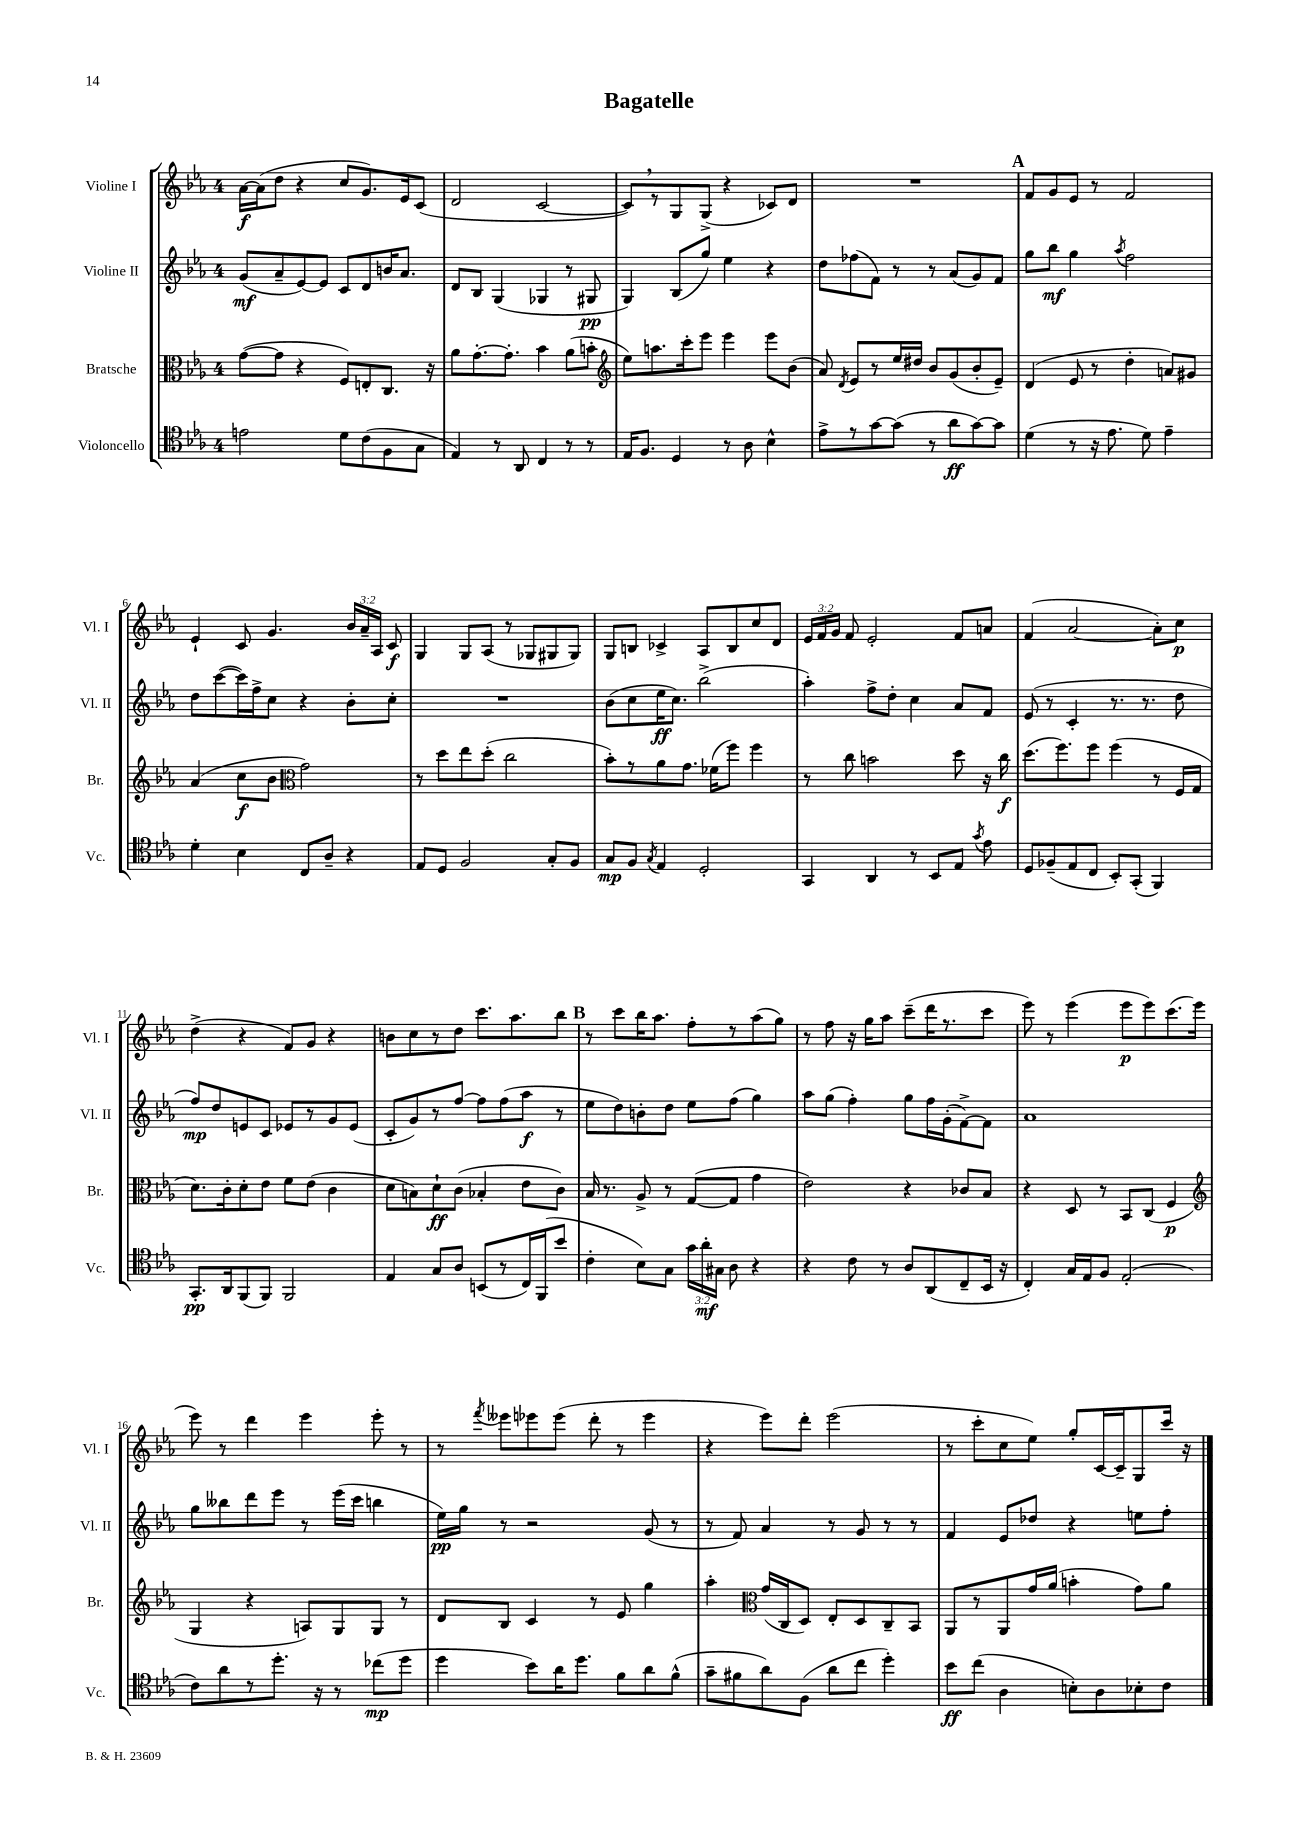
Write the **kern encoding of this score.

**kern	**dynam	**kern	**dynam	**kern	**dynam	**kern	**dynam
*part4	*part4	*part3	*part3	*part2	*part2	*part1	*part1
*staff4	*staff4	*staff3	*staff3	*staff2	*staff2	*staff1	*staff1
*I"Violoncello	*	*I"Bratsche	*	*I"Violine II	*	*I"Violine I	*
*I'Vc.	*	*I'Br.	*	*I'Vl. II	*	*I'Vl. I	*
*clefC4	*	*clefC3	*	*clefG2	*	*clefG2	*
*k[b-e-a-]	*	*k[b-e-a-]	*	*k[b-e-a-]	*	*k[b-e-a-]	*
*M4/4	*	*M4/4	*	*M4/4	*	*M4/4	*
=1	=1	=1	=1	=1	=1	=1	=1
2en\	.	([8g\L	.	(8g/L	mf	[16a-\LL	f
.	.	.	.	.	.	(16a-\J]	.
.	.	8g\J]	.	8a-~/	.	8dd\J	.
.	.	4r	.	[8e-/)	.	4r	.
.	.	.	.	8e-/J]	.	.	.
8d\L	.	8F/L)	.	8c/L	.	8cc/L	.
(8c\	.	8En'/	.	8d/	.	8.g/)	.
8F\	.	8.C/J	.	16bn/K	.	.	.
.	.	.	.	8.a-/J	.	16e-/k	.
8G\J	.	.	.	.	.	(8c/J	.
.	.	16r	.	.	.	.	.
=2	=2	=2	=2	=2	=2	=2	=2
4E-/)	.	8a-\L	.	8d/L	.	2d/	.
.	.	[8.g'\	.	8B-/J	.	.	.
8r	.	.	.	(4G/	.	.	.
.	.	8.g'\J]	.	.	.	.	.
8AA-/	.	.	.	.	.	.	.
4C/	.	4b-\	.	4G-X/	.	[2c/	.
8r	.	(8a-\L	.	8r	.	.	.
8r	.	8bn'\J	.	8G#X/	pp	.	.
=3	=3	=3	=3	=3	=3	=3	=3
*	*	*clefG2	*	*	*	*	*
16E-/KL	.	8ee-\L)	.	4G/)	.	8c,/L])	.
8.F/J	.	.	.	.	.	.	.
.	.	8.aan\	.	.	.	8r	.
4D/	.	.	.	(8B-/L	.	8G/	.
.	.	16ccc'\k	.	.	.	.	.
.	.	8eee-\J	.	8gg/J)	.	(8G^/J	.
8r	.	4eee-\	.	4ee-\	.	4r	.
8A-\	.	.	.	.	.	.	.
4B-^^\	.	8eee-\L	.	4r	.	8c-X/L)	.
.	.	(8b-\J	.	.	.	8d/J	.
=4	=4	=4	=4	=4	=4	=4	=4
8e-^\L	.	8a-/)	.	8dd\L	.	1r	.
.	.	8qd/	.	.	.	.	.
8r	.	8e-/L	.	(8ff-X\	.	.	.
[8g\	.	8r	.	8f\J)	.	.	.
(8g\J]	.	16ee-/L	.	8r	.	.	.
.	.	16dd#X/JJ	.	.	.	.	.
8r	.	8b-/L	.	8r	.	.	.
8a-\L	ff	(8g/	.	(8a-/L	.	.	.
[8g\)	.	8b-'/	.	8g/)	.	.	.
8g\J]	.	8e-~/J)	.	8f/J	.	.	.
!!LO:REH:place=s1:t=A
=5	=5	=5	=5	=5	=5	=5	=5
(4d\	.	(4d/	.	8gg\L	.	8f/L	.
.	.	.	.	8bb-\J	mf	8g/	.
8r	.	8e-/	.	4gg\	.	8e-/J	.
16r	.	8r	.	.	.	8r	.
8.e-\	.	.	.	.	.	.	.
.	.	.	.	8qaa-/	.	.	.
.	.	4dd'\	.	2ff\	.	2f/	.
8d\)	.	.	.	.	.	.	.
4e-~\	.	8an/L)	.	.	.	.	.
.	.	8g#X/J	.	.	.	.	.
!!LO:LB:g=z
=6	=6	=6	=6	=6	=6	=6	=6
4d'\	.	(4a-/	.	8dd\L	.	4e-`/	.
.	.	.	.	([8ccc\	.	.	.
4B-\	.	8cc\L	f	16ccc\L])	.	8c/	.
.	.	.	.	16ff^\J	.	.	.
.	.	8b-\J	.	8cc\J	.	4.g/	.
*	*	*clefC3	*	*	*	*	*
8C/L	.	2g\)	.	4r	.	.	.
8A-~/J	.	.	.	.	.	.	.
4r	.	.	.	8b-'\L	.	24b-/LL	.
.	.	.	.	.	.	24a-~/	.
.	.	.	.	.	.	24A-/JJ	.
.	.	.	.	8cc'\J	.	8c/	f
=7	=7	=7	=7	=7	=7	=7	=7
8E-/L	.	8r	.	1r	.	4G/	.
8D/J	.	8dd\L	.	.	.	.	.
2F/	.	8ee-\	.	.	.	8G/L	.
.	.	(8dd'\J	.	.	.	(8A-/J	.
.	.	2cc\	.	.	.	8r	.
.	.	.	.	.	.	8G-X/L	.
8G'/L	.	.	.	.	.	8G#X/	.
8F/J	.	.	.	.	.	8G#/J)	.
=8	=8	=8	=8	=8	=8	=8	=8
8G/L	mp	8b-'\L)	.	(8b-\L	.	8G/L	.
8F/J	.	8r	.	8cc\	.	8Bn/J	.
8qG/	.	.	.	.	.	.	.
4E-/	.	8a-\	.	16ee-\K	ff	4c-X^/	.
.	.	.	.	8.cc\J)	.	.	.
.	.	8.g\J	.	.	.	.	.
2D'/	.	.	.	(2bb-^\	.	8A-/L	.
.	.	(16f-X\KL	.	.	.	.	.
.	.	8ff\J)	.	.	.	8B/	.
.	.	4ff\	.	.	.	8cc/	.
.	.	.	.	.	.	8d/J	.
=9	=9	=9	=9	=9	=9	=9	=9
4GG/	.	8r	.	4aa-'\)	.	24e-/LL	.
.	.	.	.	.	.	24f/	.
.	.	.	.	.	.	24g/JJ	.
.	.	8cc\	.	.	.	8f/	.
4AA-/	.	2bn\	.	8ff^\L	.	2e-'/	.
.	.	.	.	8dd'\J	.	.	.
8r	.	.	.	4cc\	.	.	.
8BB-/L	.	.	.	.	.	.	.
8E-/J	.	8dd\	.	8a-/L	.	8f/L	.
8qg/	.	.	.	.	.	.	.
8e-\	.	16r	.	8f/J	.	8an/J	.
.	.	16cc\	f	.	.	.	.
=10	=10	=10	=10	=10	=10	=10	=10
8D/L	.	(8.dd\L	.	(8e-/	.	(4f/	.
(8F-X~/	.	.	.	8r	.	.	.
.	.	8.ff\)	.	.	.	.	.
8E-/	.	.	.	4c'/	.	[2a-/	.
8C/J	.	8ff\J	.	.	.	.	.
8BB-'/L)	.	(4ff\	.	8.r	.	.	.
(8GG'/J	.	.	.	.	.	.	.
.	.	.	.	8.r	.	.	.
4FF/)	.	8r	.	.	.	8a-'\L])	.
.	.	16F/LL	.	8dd\	.	8cc\J	p
.	.	16G/JJ	.	.	.	.	.
!!LO:LB:g=z
=11	=11	=11	=11	=11	=11	=11	=11
8.GG'/L	pp	8.d\L)	.	8ff/L)	mp	(4dd^\	.
.	.	.	.	8dd/	.	.	.
16AA-/k	.	16c'\k	.	.	.	.	.
(8FF/	.	8d'\	.	8en/	.	4r	.
8FF/J)	.	8e-\J	.	8c/J	.	.	.
2FF/	.	8f\L	.	8e-X/L	.	8f/L)	.
.	.	(8e-\J	.	8r	.	8g/J	.
.	.	4c\	.	8g/	.	4r	.
.	.	.	.	(8e-/J	.	.	.
=12	=12	=12	=12	=12	=12	=12	=12
4E-/	.	8d\L	.	8c'/L	.	8bn\L	.
.	.	8Bn\)	.	8g/)	.	8cc\	.
8G/L	.	8d`\	ff	8r	.	8r	.
8A-/J	.	(8c\J	.	[8ff/J	.	8dd\J	.
(8BBn/L	.	4B-X'/	.	8ff\L]	.	8.ccc\L	.
8r	.	.	.	(8ff\	.	.	.
.	.	.	.	.	.	8.aa-\	.
16C/L)	.	8e-\L	.	8aa-\J	f	.	.
(16FF/J	.	.	.	.	.	.	.
8b-/J	.	8c\J)	.	8r	.	8bb-\J	.
!!LO:REH:place=s1:t=B
=13	=13	=13	=13	=13	=13	=13	=13
4c'\	.	16B-/	.	8ee-\L	.	8r	.
.	.	8.r	.	.	.	.	.
.	.	.	.	8dd\)	.	8ccc\L	.
8B-\L)	.	8A-^/	.	8bn'\	.	16bb-\K	.
.	.	.	.	.	.	8.aa-\J	.
8G\J	.	8r	.	8dd\J	.	.	.
24g\LL	.	([8G/L	.	8ee-\L	.	8ff'\L	.
24a-'\	mf	.	.	.	.	.	.
24G#X\JJ	.	.	.	.	.	.	.
8A-\	.	8G/J]	.	(8ff\J	.	8r	.
4r	.	4g\	.	4gg\)	.	(8aa-\	.
.	.	.	.	.	.	8gg\J)	.
=14	=14	=14	=14	=14	=14	=14	=14
4r	.	2e-\)	.	8aa-\L	.	8r	.
.	.	.	.	(8gg\J	.	8ff\	.
8c\	.	.	.	4ff'\)	.	16r	.
.	.	.	.	.	.	16gg\KL	.
8r	.	.	.	.	.	8aa-\J	.
8A-/L	.	4r	.	8gg\L	.	(8ccc~\L	.
(8AA-/	.	.	.	16ff\L	.	16ddd\K	.
.	.	.	.	(16g'\J	.	8.r	.
8C~/	.	8c-X/L	.	[8f^\)	.	.	.
16BB-/Jk	.	8B-/J	.	8f\J]	.	8ccc\J	.
16r	.	.	.	.	.	.	.
=15	=15	=15	=15	=15	=15	=15	=15
4C'/)	.	4r	.	1a-	.	8eee-\)	.
.	.	.	.	.	.	8r	.
16G/LL	.	8D/	.	.	.	(4eee-\	.
16E-/J	.	.	.	.	.	.	.
8F/J	.	8r	.	.	.	.	.
(2E-'/	.	8BB-/L	.	.	.	8eee-\L	p
.	.	(8C/J	.	.	.	8eee-\)	.
.	.	4F/	p	.	.	(8.ccc\	.
.	.	.	.	.	.	16eee-\Jk	.
!!LO:LB:g=z
=16	=16	=16	=16	=16	=16	=16	=16
*	*	*clefG2	*	*	*	*	*
8c\L)	.	4G/	.	8gg\L	.	8eee-\)	.
8a-\	.	.	.	8bb--X\	.	8r	.
8r	.	4r	.	8ddd\	.	4ddd\	.
8.dd'\J	.	.	.	8eee-\J	.	.	.
.	.	8An/L)	.	8r	.	4eee-\	.
16r	.	.	.	.	.	.	.
8r	.	8G/	.	(16eee-\LL	.	.	.
.	.	.	.	16ccc\JJ	.	.	.
(8cc-X\L	mp	8G/J	.	4bbn\	.	8eee-'\	.
8dd\J	.	8r	.	.	.	8r	.
=17	=17	=17	=17	=17	=17	=17	=17
4dd\	.	8d/L	.	16ee-\LL)	pp	8r	.
.	.	.	.	16gg\JJ	.	.	.
.	.	.	.	.	.	8qfff/	.
.	.	8B-/J	.	8r	.	8eee--X\L	.
8b-\L)	.	4c/	.	2r	.	8eee-X\	.
16a-\K	.	.	.	.	.	(8eee-\J	.
8.dd\J	.	.	.	.	.	.	.
.	.	8r	.	.	.	8ddd'\	.
8f\L	.	8e-/	.	.	.	8r	.
8a-\	.	4gg\	.	(8g/	.	4eee-\	.
(8f^^\J	.	.	.	8r	.	.	.
=18	=18	=18	=18	=18	=18	=18	=18
8g~\L	.	4aa-'\	.	8r	.	4r	.
8f#X\	.	.	.	8f/)	.	.	.
*	*	*clefC3	*	*	*	*	*
8a-\)	.	(16g/LL	.	4a-/	.	8eee-\L)	.
.	.	16C/J	.	.	.	.	.
(8F\J	.	8D/J)	.	.	.	8ddd'\J	.
8a-\L	.	8E-'/L	.	8r	.	(2eee-\	.
8cc\J	.	8D/	.	8g/	.	.	.
4dd'\)	.	8C~/	.	8r	.	.	.
.	.	8BB-/J	.	8r	.	.	.
=19	=19	=19	=19	=19	=19	=19	=19
8b-\L	ff	8AA-/L	.	4f/	.	8r	.
(8cc\J	.	8r	.	.	.	8ccc'\L	.
4A-\	.	8AA-/	.	8e-/L	.	8cc\	.
.	.	16g/L	.	8dd-X/J	.	8ee-\J)	.
.	.	(16a-/JJ	.	.	.	.	.
8Bn'\L)	.	4bn'\	.	4r	.	8gg'/L	.
8A-\	.	.	.	.	.	[16c/L	.
.	.	.	.	.	.	16c~/J]	.
8B-X'\	.	8g\L)	.	8een\L	.	8G/	.
8c\J	.	8a-\J	.	8ff'\J	.	16ccc/Jk	.
.	.	.	.	.	.	16r	.
==	==	==	==	==	==	==	==
*-	*-	*-	*-	*-	*-	*-	*-
